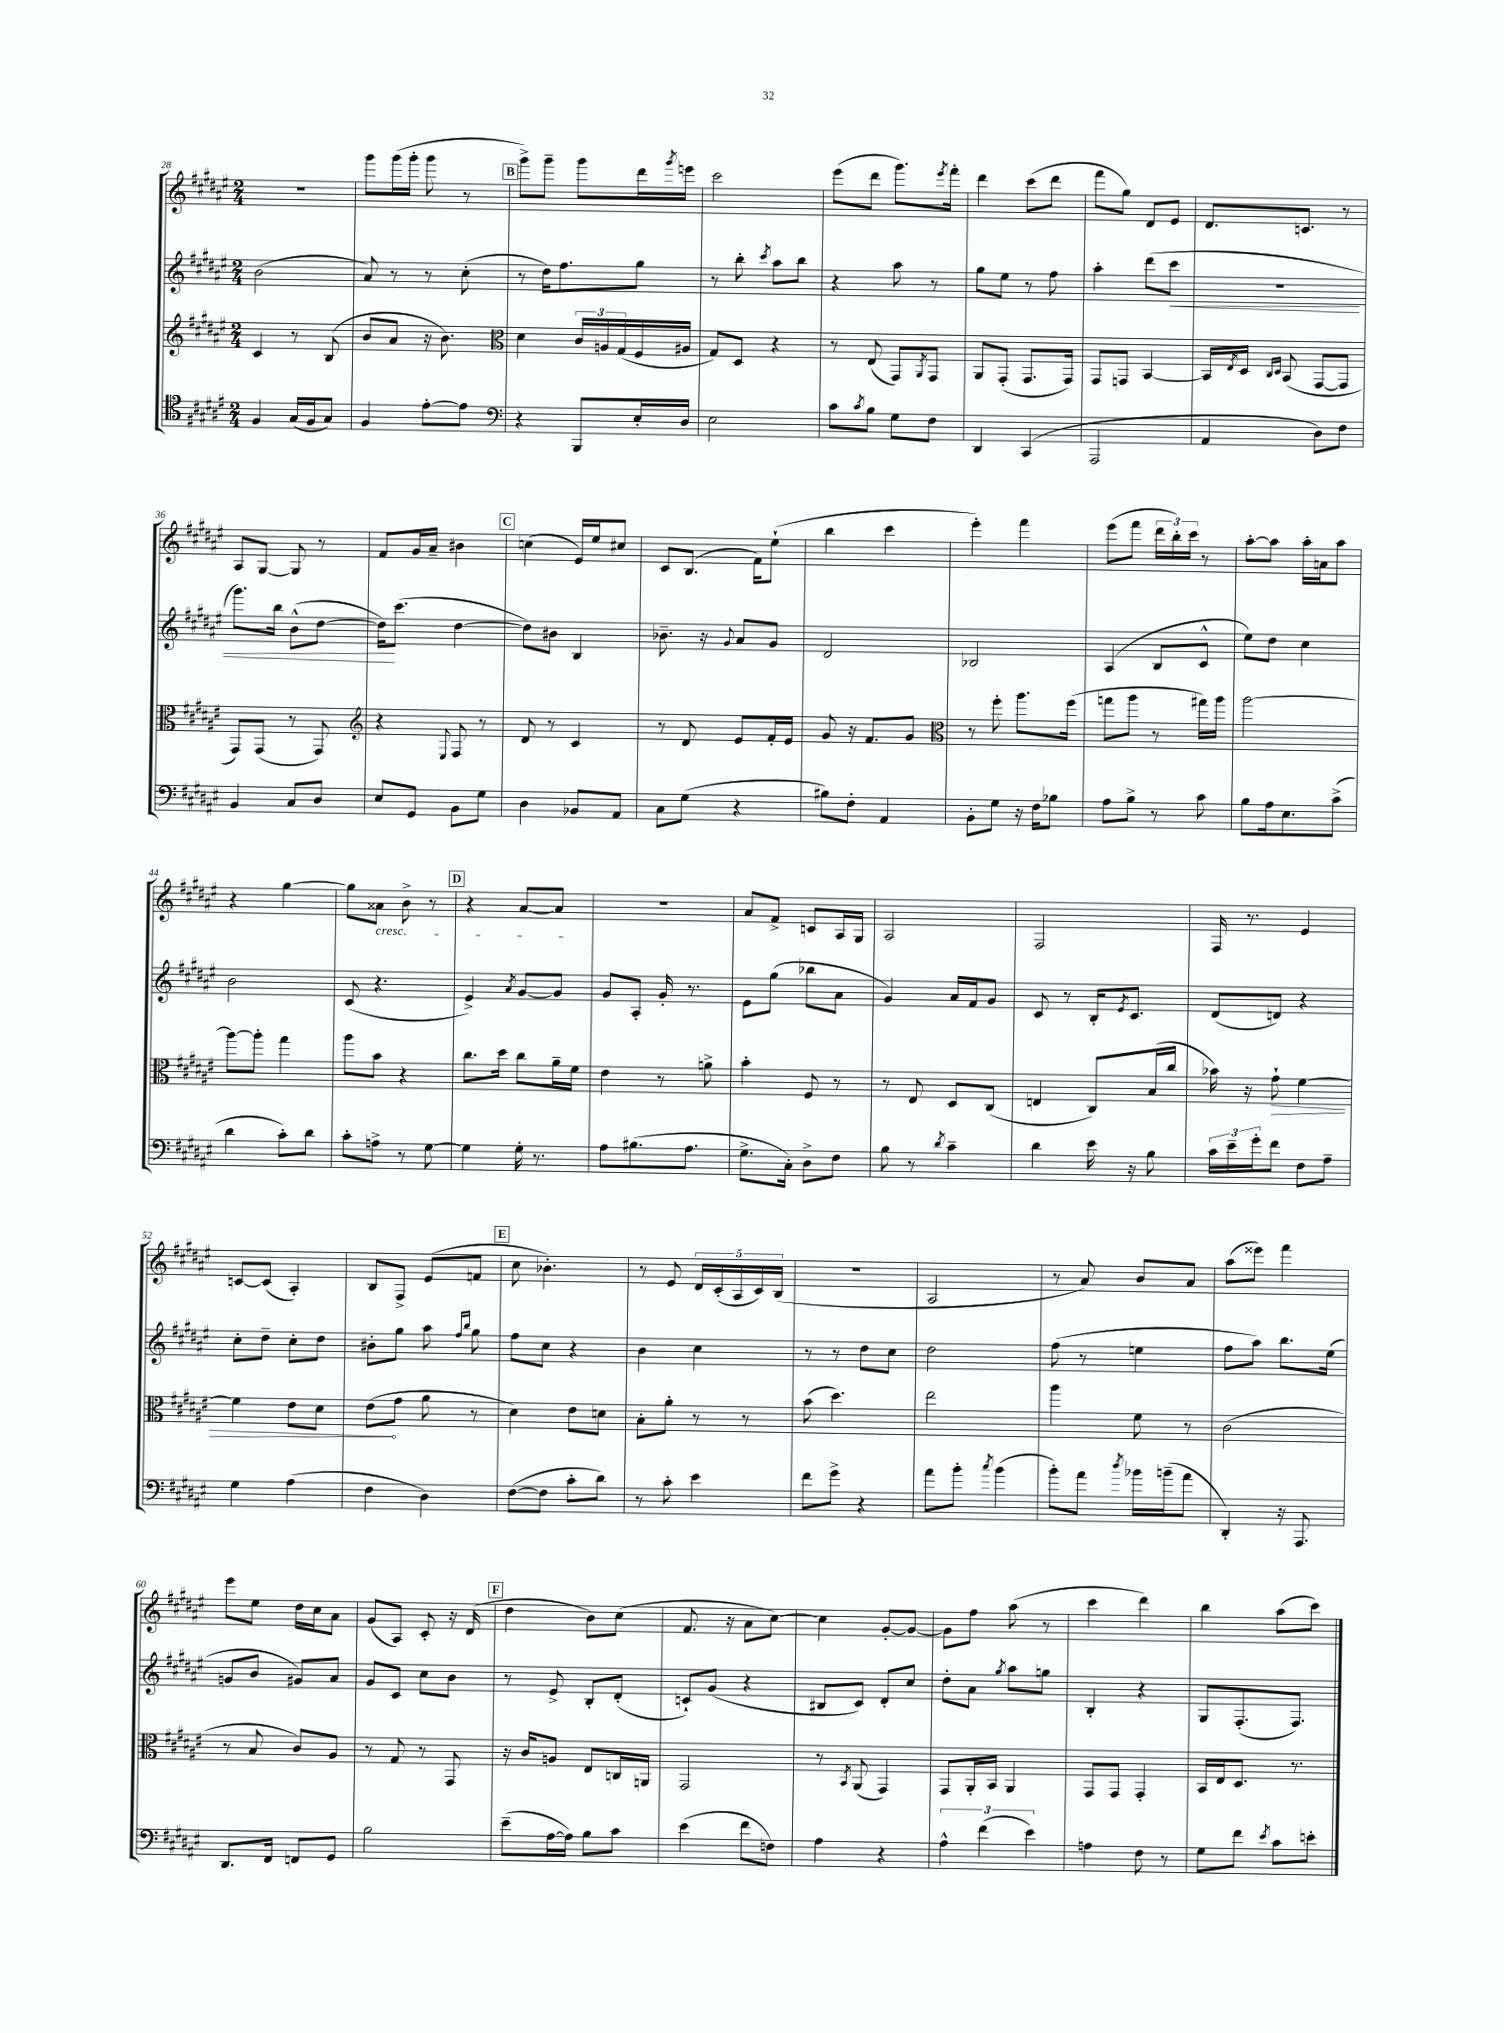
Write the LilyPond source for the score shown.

<<
\new StaffGroup <<
\new Staff = "s0" {
    \clef treble \key fis \major \numericTimeSignature \time 2/4
    R2 |
    gis'''8 gis'''16( gis'''16-. gis'''8 r8 |
    \mark \markup { \box "B" } gis'''8->) gis'''8-- gis'''8 dis'''16 \acciaccatura { gis'''8 } e'''16 |
    cis'''2 |
    eis'''8( dis'''8 gis'''8.) \acciaccatura { eis'''8 } fis'''16-. |
    dis'''4 cis'''8( dis'''8 |
    fis'''8 gis''8) dis'8 eis'8 |
    dis'8. c'8. r8 |
    ais8 gis8~ gis8 r8 |
    fis'8 gis'16 ais'16-- bis'4 |
    \mark \markup { \box "C" } c''4( eis'16) eis''16 cis''8 |
    cis'8 b8.( fis'16) eis''8-!( |
    b''4 cis'''4 |
    eis'''4-.) fis'''4 |
    eis'''8( fis'''8 \tuplet 3/2 { dis'''16 b''16-.) cis'''16 } r8 |
    ais''8~-. ais''8 ais''16-. a'16 ais''8 |
    r4 gis''4~ |
    gis''8 aisis'8\cresc b'8-> r8 |
    \mark \markup { \box "D" } r4 ais'8~ ais'8\! |
    R2 |
    ais'8 fis'8-> c'8 ais16 gis16 |
    ais2 |
    fis2 |
    fis16 r8. eis'4 |
    c'8~ c'8( ais4-.) |
    b8 fis8-> eis'8( f'8 |
    \mark \markup { \box "E" } cis''8 bes'4.-.) |
    r8 eis'8 \tuplet 5/4 { dis'16 cis'16-.( ais16 cis'16) b16( } |
    r2 |
    ais2 |
    r8 ais'8) b'8 ais'8 |
    ais''8( eisis'''8) fis'''4 |
    eis'''8 eis''8 dis''16 cis''16 ais'8 |
    gis'8( ais8) cis'8-. r16 dis'16( |
    \mark \markup { \box "F" } dis''4 b'8) cis''8( |
    fis'8. r16 ais'8 cis''8~) |
    cis''4 gis'8~-. gis'8~ |
    gis'8 fis''8 ais''8( r8 |
    cis'''4 dis'''4) |
    b''4 ais''8( cis'''8) \bar "|." |
}
\new Staff = "s1" {
    \clef treble \key fis \major \numericTimeSignature \time 2/4
    b'2( |
    ais'8) r8 r8 cis''8-.( |
    \mark \markup { \box "B" } r8 dis''16) fis''8. gis''8 |
    r8 b''8-. \acciaccatura { cis'''8 } ais''8 b''8 |
    r4 ais''8 r8 |
    gis''8 eis''8 r8 fis''8 |
    ais''4-. dis'''8( cis'''8\< |
    R2 |
    gis'''8.) b''16 b'8-^( dis''8~ |
    dis''16\!) cis'''8.( dis''4~ |
    \mark \markup { \box "C" } dis''8) bis'8 b4 |
    bes'8.-- r16 \appoggiatura { gis'8 } ais'8 gis'8 |
    dis'2 |
    bes2 |
    ais4( b8 cis'8-^ |
    eis''8) dis''8 cis''4 |
    b'2 |
    cis'8( r4. |
    \mark \markup { \box "D" } eis'4->) \acciaccatura { ais'8 } gis'8~ gis'8 |
    gis'8 ais8-. gis'16-. r8. |
    eis'8 gis''8( bes''8 ais'8 |
    gis'4) ais'16 fis'16 gis'8 |
    cis'8 r8 b16-. \acciaccatura { eis'8 } cis'8. |
    dis'8( d'8) r4 |
    cis''8-. dis''8-- cis''8-. dis''8 |
    bis'8-. gis''8 ais''8 \grace { fis''16 b''16 } gis''8 |
    \mark \markup { \box "E" } fis''8 cis''8 r4 |
    b'4 cis''4 |
    r8 r8 dis''8 cis''8 |
    dis''2 |
    fis''8( r8 e''4 |
    fis''8 ais''8) b''8. eis''16( |
    g'8 b'8 gis'8) ais'8 |
    gis'8 cis'8 cis''8 b'8 |
    \mark \markup { \box "F" } r8 eis'8-> b8-. dis'8-.( |
    c'8-!) gis'8( r4 |
    bis8 cis'8) dis'8-. cis''8 |
    dis''8-. ais'8 \acciaccatura { gis''8 } ais''8 g''8 |
    b4-. r4 |
    gis8 fis8.-.( fis8.) \bar "|." |
}
\new Staff = "s2" {
    \clef treble \key fis \major \numericTimeSignature \time 2/4
    cis'4 r8 b8( |
    b'8 ais'8 r16 b'8.) |
    \mark \markup { \box "B" } \clef alto dis'4 \tuplet 3/2 { cis'16 a16 gis16( } fis16 ais16 |
    gis8) dis8 r4 |
    r8 eis8( gis,8) \acciaccatura { ais,8 } gis,8 |
    ais,8 gis,8-.( gis,8. gis,16) |
    gis,8 g,8 b,4~ |
    b,16 \acciaccatura { eis8 } dis16 \grace { cis16 dis16 } b,8( gis,8~ gis,8 |
    gis,8) gis,8( r8 gis,8) |
    \clef treble r4 \appoggiatura { eis8 } fis8 r8 |
    \mark \markup { \box "C" } dis'8 r8 cis'4 |
    r8 dis'8 eis'8 fis'16-. eis'16 |
    gis'8 r16 fis'8. gis'8 |
    \clef alto r8 fis''8-. ais''8. fis''16( |
    g''8 ais''8 r8 gis''16) ais''16 |
    ais''2~ |
    ais''8~ ais''8-. gis''4 |
    ais''8 b'8 r4 |
    \mark \markup { \box "D" } cis''8. dis''16 cis''8 ais'16-- fis'16 |
    eis'4 r8 a'8-> |
    b'4-. fis8 r8 |
    r8 eis8 dis8 cis8( |
    e4 cis8) b16( cis''16 |
    bes'16) r16 \once \override Hairpin.circled-tip = ##t gis'8-!\> fis'4~ |
    fis'4 eis'8 dis'8 |
    eis'8\!( gis'8 ais'8 r8 |
    \mark \markup { \box "E" } dis'4) eis'8 d'8 |
    b8-. ais'8-. r8 r8 |
    b'8( dis''4.) |
    eis''2 |
    ais''4 fis'8 r8 |
    cis'2( |
    r8 b8 cis'8) ais8 |
    r8 gis8 r8 gis,8 |
    \mark \markup { \box "F" } r16 cis'16 a8 eis8 c16 a,16 |
    gis,2 |
    r8 \acciaccatura { b,8 } ais,8( gis,4) |
    gis,8 ais,16-. b,16 ais,4 |
    gis,8 gis,8 gis,4-. |
    b,16 eis16 dis8. r8. \bar "|." |
}
\new Staff = "s3" {
    \clef tenor \key fis \major \numericTimeSignature \time 2/4
    fis4 gis16( fis16 gis8) |
    fis4 eis'8~-. eis'8 |
    \mark \markup { \box "B" } \clef bass r4 b,,8 eis16-. dis16 |
    eis2 |
    cis'8 \acciaccatura { cis'8 } b8 gis8 fis8 |
    dis,4 cis,4( |
    ais,,2 |
    ais,4 dis8) fis8 |
    b,4 cis8 dis8 |
    eis8 gis,8 b,8 gis8 |
    \mark \markup { \box "C" } dis4 bes,8 ais,8 |
    cis8 gis8( r4 |
    bis8) fis8-. ais,4 |
    b,8-. gis8 r16 fis16 bes8 |
    ais8 b8-> r8 cis'8 |
    b8 ais16 eis8. cis'8->( |
    dis'4 cis'8-.) dis'8 |
    cis'8-. a8-> r8 gis8~ |
    \mark \markup { \box "D" } gis4 gis16-. r8. |
    ais8 bis8.( ais8. |
    gis8.-> cis16-.) dis8-> fis8 |
    b8 r8 \acciaccatura { dis'8 } cis'4-- |
    dis'4 eis'16 r16 b8 |
    \tuplet 3/2 { cis'16 eis'16-- gis'16-. } fis'8 fis8 ais8-- |
    gis4 ais4( |
    fis4 dis4) |
    \mark \markup { \box "E" } fis8~( fis8 cis'8-. dis'8) |
    r8 cis'8-. eis'4 |
    fis'8 gis'8-> r4 |
    ais'8 b'8-. \acciaccatura { cis''8 } b'4( |
    b'8-.) ais'8 \acciaccatura { dis''8 } bes'16 b'16--( ais'8 |
    dis,4-.) r16 ais,,8. |
    dis,8. fis,16 f,8 gis,8 |
    b2 |
    \mark \markup { \box "F" } eis'8--( ais16~ ais16) b8 cis'8 |
    eis'4( fis'8 f8) |
    ais4 r4 |
    \tuplet 3/2 { ais4-^ fis'4( eis'4) } |
    a4 fis8 r8 |
    gis8 fis'8 \acciaccatura { eis'8 } cis'8 e'8-. \bar "|." |
}
>>
>>
\layout { \context { \Score currentBarNumber = #28 } }
